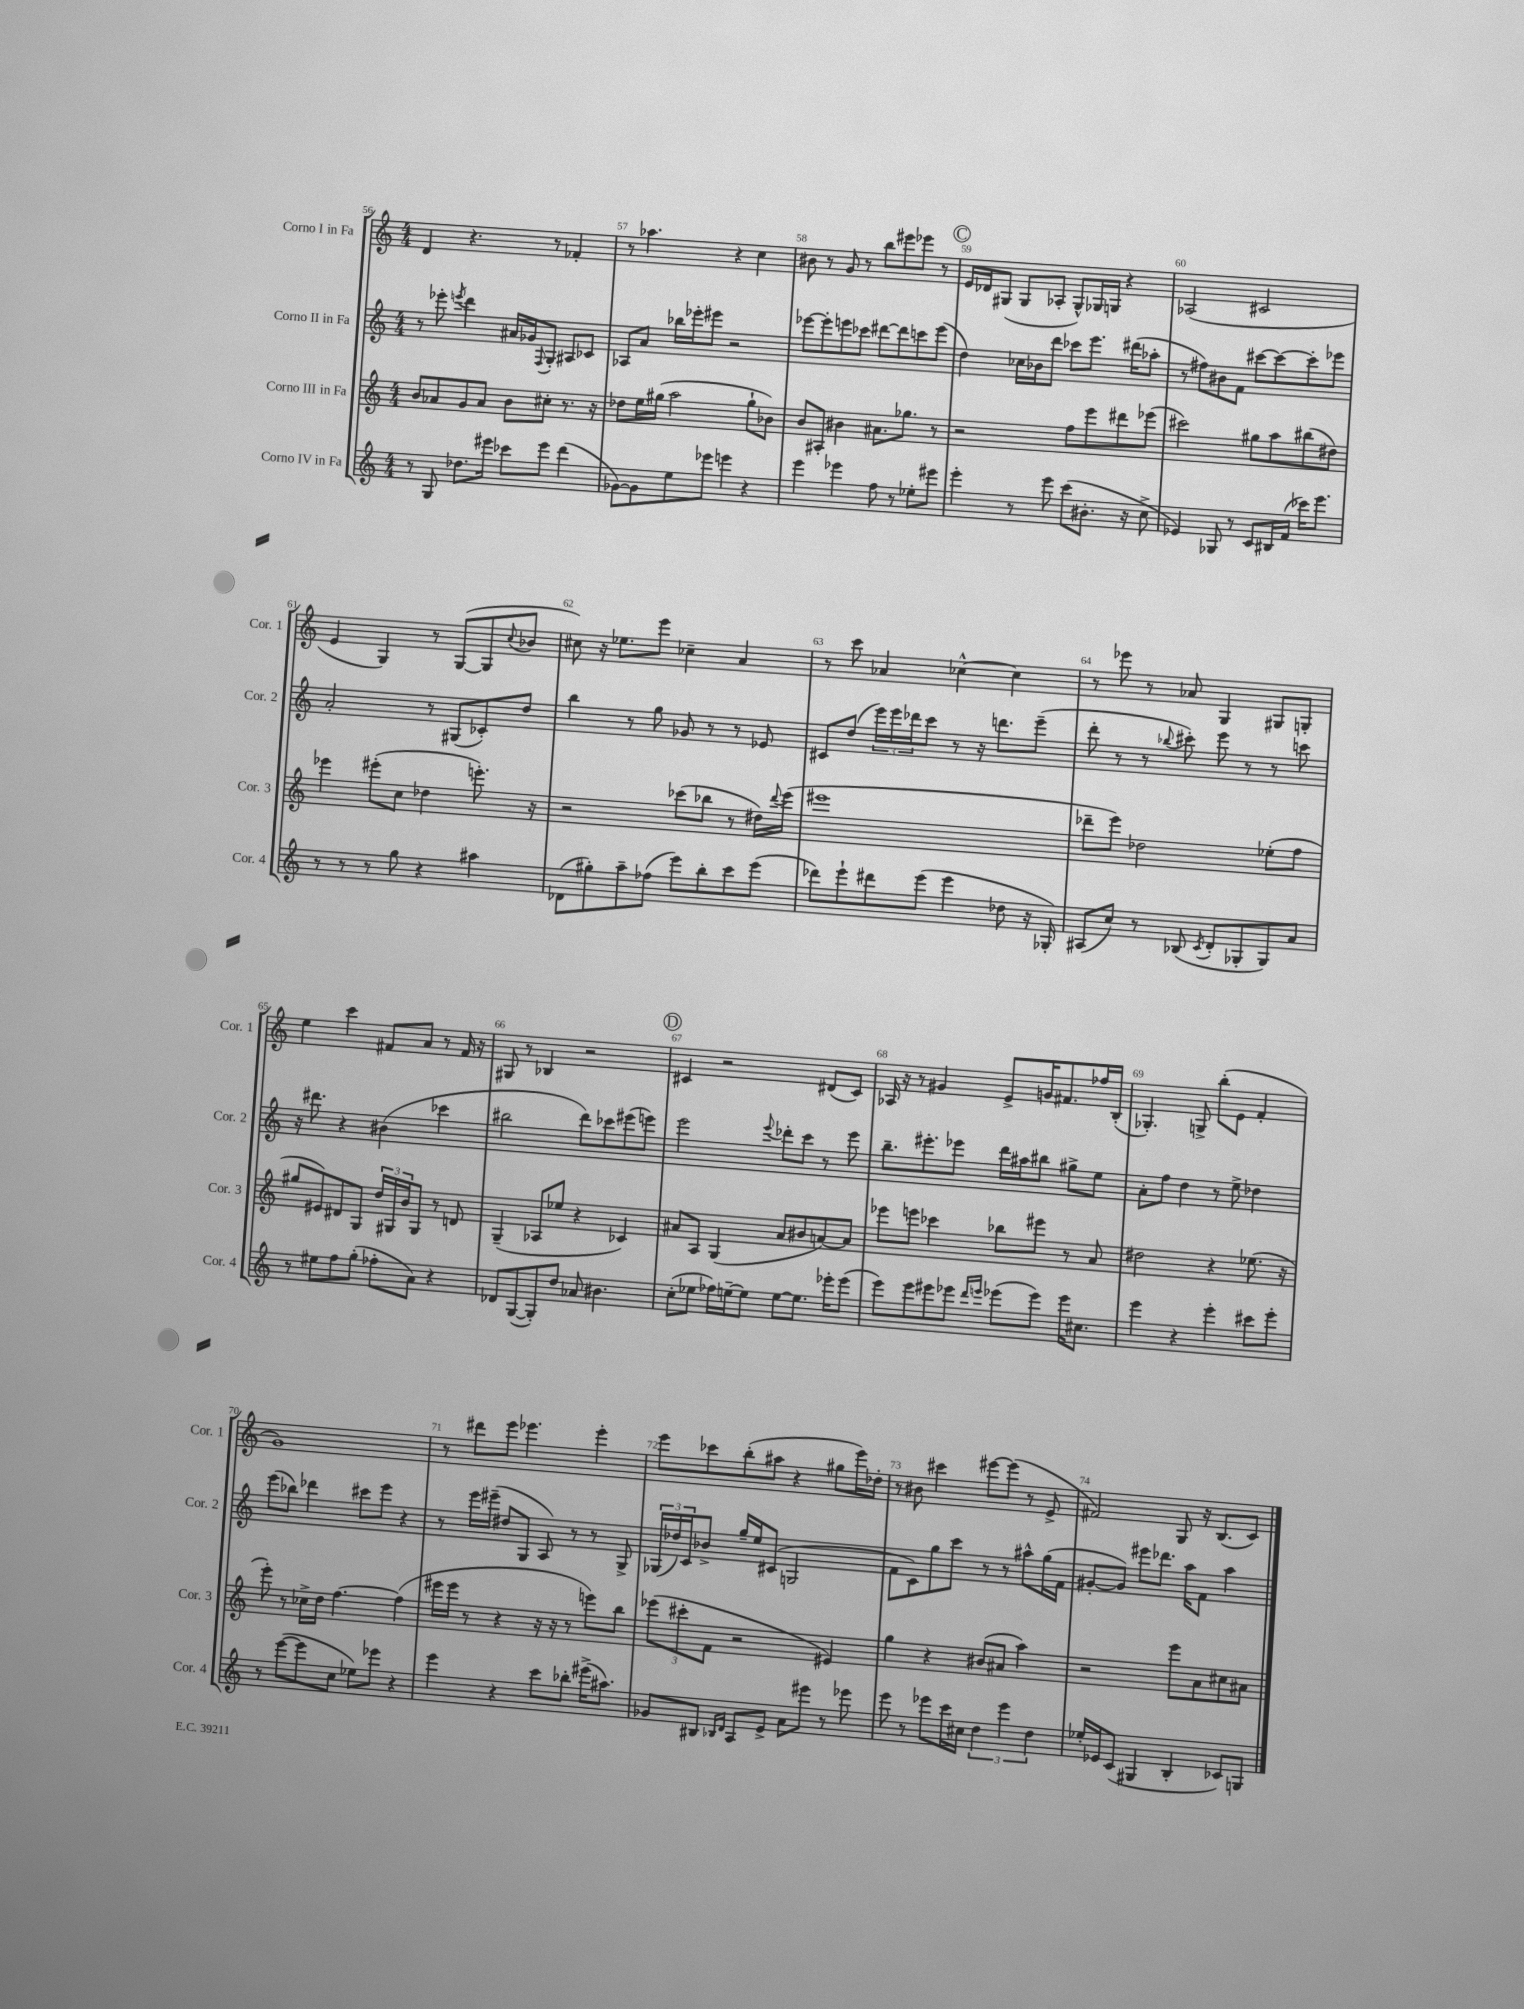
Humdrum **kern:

**kern	**kern	**kern	**kern
*part4	*part3	*part2	*part1
*staff4	*staff3	*staff2	*staff1
*I"Corno IV in Fa	*I"Corno III in Fa	*I"Corno II in Fa	*I"Corno I in Fa
*I'Cor. 4	*I'Cor. 3	*I'Cor. 2	*I'Cor. 1
*clefG2	*clefG2	*clefG2	*clefG2
*k[]	*k[]	*k[]	*k[]
*M4/4	*M4/4	*M4/4	*M4/4
=56	=56	=56	=56
8r	8b/L	8r	4d/
8G/	8a-X/	8eee-X'\	.
.	.	8qeeen/	.
8.dd-X\L	8g/	4ddd\	4.r
.	8a-/J	.	.
16eee#X\Jk	.	.	.
8ccc-X\L	8b\L	16a#X/LL	.
.	.	16g-X/J	.
.	.	8qqF/	.
8eee#\J	8cc#X'\J	8G'/J	8r
(4ddd\	8.r	8A#X/L	4f-X'/
.	.	8c-X/J	.
.	16r	.	.
=57	=57	=57	=57
[8g-X\L)	8dd-X\L	8A-X/L	8r
8g-\]	16ee\L	8a/J	4.aa-X\
.	(16gg#X\JJ	.	.
8ee\	2aa\	16bb-X\LL	.
.	.	16eee-X'\J	.
8eee-X\J	.	8eee#X\J	.
4eeen\	.	2r	4r
4r	8gg#`\L	.	4cc\
.	8b-X\J)	.	.
=58	=58	=58	=58
4eee\	8b/L	[8eee-X\L	8b#X\
.	8A#X'/J	8eee-'\]	8r
4eee-X\	4b#X\	8eeen\	8g/
.	.	8ccc-X\J	8r
8ff\	8.a#X\L	[8ddd#X\L	8bb\L
8r	.	8ddd#\]	8eee#X\
.	8.gg-X\J	.	.
8ee-X'\L	.	8cccn\	8eee-X\J
8eee#X\J	8r	(8eee\J	8r
!!LO:REH:place=s1:t=C
=59	=59	=59	=59
4eee'\	2r	4dd\)	16e/LL
.	.	.	16d-X/J
.	.	.	(8G#X/J
8r	.	16cc-X\LL	8G#/L
.	.	16b-X\J	.
8eee\	.	8ddd\J	8A-X'/J
(8ccc\L	8ff\L	8ccc-X\L	8G#^^/L)
8.b#X'\J	8eee\	8.eee\J	16G-X/L
.	.	.	16Gn/JJ
.	8ddd#X\	.	4r
16r	.	(16ddd#X\KL	.
8cc^\	(8eee-X\J	8aa-X'\J	.
=60	=60	=60	=60
4e-X/)	2ccc#X\)	8r	(2A-X/
.	.	8ff#X\L)	.
8G-X/	.	8b#X\	.
8r	.	8f\J	.
8c/L	8gg#X\L	[8ccc#X\L	2c#X/
16B#X/L	8aa\	8ccc#\_	.
(16f/JJ	.	.	.
16ccc-X\KL)	(8bb#X\	8ccc#'\]	.
8.eee\J	.	.	.
.	8dd#X\J)	8eee-X\J	.
!!LO:LB:g=z
=61	=61	=61	=61
8r	4eee-X\	2a'/	4e/
8r	.	.	.
8r	(8eee#X'\L	.	4G/)
8gg\	8cc\J	.	.
4r	4dd-X\	8r	8r
.	.	(8G#X/L	([8G/L
4aa#X\	8.eeen'\)	8c-X'/)	8G/]
.	.	.	8qqcc/
.	.	8dd/J	8b-X/J
.	16r	.	.
=62	=62	=62	=62
(8d-X\L	2r	4bb\	8cc#X\)
8gg#X'\)	.	.	16r
.	.	.	8.ee-X\L
8aa~\	.	8r	.
(8ff-X\J	.	8gg\	8eee\J
8eee\L)	(8ccc-X\L	8g-X/	4cc-X~\
8bb'\	8bb-X\J	8r	.
8ccc\	8r	8r	4a/
(8eee\J	16dd#X\LL)	8e-X/	.
.	8qqddd/	.	.
.	(16eee\JJ	.	.
=63	=63	=63	=63
8ddd-X\L)	1eee#X	8c#X/L	8r
8eee`\	.	(8dd/J	8ccc\
8ddd#X\	.	24eee\LL)	4a-X/
.	.	24eee\	.
.	.	24ddd-X\J	.
(8eee\J	.	8ccc\J	.
4eee\	.	8r	[4cc-X^^\
.	.	16r	.
.	.	8.dddn\L	.
8dd-X\	.	.	4cc-\]
16r	.	(8eee~\J	.
16G-X'/)	.	.	.
=64	=64	=64	=64
(8A#X/L	8ddd-X~\L	8ddd'\	8r
8cc/J)	8eee\J)	8r	8eee-X\
8r	2dd-X\	8r	8r
.	.	8qqbb-X/	.
(8B-X/	.	8ccc#X'\)	8a-X/
8qc/	.	.	.
8d'/L	.	8eee\	4G/
8G-X'/	.	8r	.
8G-/)	(8ee-X'\L	8r	8G#X/L
8a/J	8ff\J	8cccn\	8Gn'/J
!!LO:LB:g=z
=65	=65	=65	=65
8r	8gg#X/L	16r	4ee\
.	.	8.ddd#X\	.
8ee#X\L	8e#X/)	.	.
8ff\	8d#X/	4r	4ccc\
(8gg'\J	8G/J	.	.
8ff-X'\L	24dd/LL	(4b#X\	8f#X/L
.	24G#X/	.	.
.	24b/J	.	.
8a\J)	8G#/J	.	8a/J
4r	8r	4ccc-X\	8r
.	8dn/	.	16f#/
.	.	.	16r
=66	=66	=66	=66
8d-X/L	(4G~/	2bb#X\	8G#X/
([8G/	.	.	8r
8G'/])	8A-X/L	.	4B-X/
8dd/J	8ee-X/J	.	.
8a-X/	4r	8ddd\L)	2r
4.b#X\	.	8ccc-X\	.
.	4c-X/)	(8eee#X\	.
.	.	8eeen\J)	.
!!LO:REH:place=s1:t=D
=67	=67	=67	=67
(8cc'\L	8a#X/L	2eee\	4c#X/
8ee-X\J	8A/J	.	.
16ff-X\LL)	(4G/	.	2r
[16een~\J	.	.	.
8ee\J]	.	.	.
.	.	8qqeee/	.
[8ee\L	8a#/L	8ddd-X'\L	.
8.ee\J]	8b#X/	8ccc\J	.
.	[8an/)	8r	(8d#X/L
16eee-X'\KL	.	.	.
(8eee-\J	8a/J]	8eee\	8c#/J)
=68	=68	=68	=68
8eee\L)	8eee-X\L	8.bb~\L	16A-X/
.	.	.	16r
8eee\	8eeen\J	.	8r
.	.	8.eee#X'\	.
8eee#X\	4ccc-X\	.	4g#X/
8eee-X\J	.	8eee-X\J	.
16qqddd/LL	.	.	.
16qqeeen/JJ	.	.	.
(8eee-X\L	8bb-X\L	16ddd\LL	8e^/L
.	.	16aa#X\J	.
8eee-\J)	8eee#X\J	8bb#X\J	16gn/K
.	.	.	8.f#X/
16eee-\KL	8r	8gg#X^\L	.
8.cc#X\J	.	.	.
.	8a/	8ee\J	16ff-X/L
.	.	.	(16B'/JJ
=69	=69	=69	=69
4eee\	2dd#X\	8a'\L	4.G-X'/)
.	.	8ff\J	.
4r	.	4dd\	.
.	.	.	8Gn^/
4eee'\	4r	8r	(8bb'\L
.	.	8ee^\	8e\J
8ccc#X\L	(8.ee-X\	4dd-X\	4f'/
8eee'\J	.	.	.
.	16r	.	.
!!LO:LB:g=z
=70	=70	=70	=70
8r	8eee'\)	(8eee\L	1g)
([8eee\L	8r	8bb-X\J)	.
8eee\]	16cc-X^\LL	4ddd-X\	.
.	16dd\JJ	.	.
8cc\J	[4.ff\	.	.
8ee-X\L)	.	8ccc#X\L	.
8eee-X\J	.	8eee\J	.
4r	(4ff\]	4r	.
=71	=71	=71	=71
4eee\	16eee#X\LL	8r	8r
.	16eee#\JJ	.	.
.	8r	16eee\LL	8ddd#X\L
.	.	(16eee#X~\JJ	.
4r	4r	8dd#X/L	8eee\J
.	.	8G/J	4.eee-X\
8ccc\L	16r	8A/)	.
.	16r	.	.
8bb-X'\J	8r	8r	.
(16eee#X^\KL	8eeen\L)	8r	4eee-'\
8.aa#X\J)	.	.	.
.	8bb\J	8G^/	.
=72	=72	=72	=72
8g-X/L	(12eee-X\L	(24G-X/LL	8eee\L
.	.	24dd-X/)	.
.	12ccc#X'\	24c/J	.
8B#X/J	.	8b-X^/J	8ccc-X\
.	12f\J	.	.
16qqB-X/LL	.	.	.
16qqd/JJ	.	.	.
8A/L	2r	16gg~/LL	(8bb'\
.	.	16ee/J	.
8e^/J	.	(8c#X/J	8aa#X\J
8a\L	.	2Gn/	4r
8eee#X\J	.	.	.
8r	4e#X/)	.	8gg#X\L
8eee-X\	.	.	16eee\L)
.	.	.	16dd-X'\JJ
=73	=73	=73	=73
8eee\	4gg\	8f\L	8r
8r	.	8c\)	8b#X\
8eee-X\L	4r	8gg\	4ccc#X\
16ccc\L	.	8ccc\J	.
16cc#X\JJ	.	.	.
6dd\	(8b#X/L	8r	[8eee#X\L
.	8a#X/J	8r	(8eee#\J]
6eee-\	.	.	.
.	4aa\)	8aa#X^^\L	8r
6dd\	.	.	.
.	.	(16gg\L	8e^/
.	.	16f\JJ	.
=74	=74	=74	=74
16ee-X'/LL	2r	[8g#X'/L	2f#X/)
16e-X/J	.	.	.
(8c/J	.	8g#/J])	.
4G#X/	.	8eee#X\L	.
.	.	8.ddd-X\J	.
4B'/	8eee\L	.	8G/
.	.	16aa\KL	.
.	8a\	8f\J	16r
.	.	.	(8.B/L
8c-X/L)	8cc#X\	4aa\	.
8Gn/J	8a#X\J	.	8c/J)
==	==	==	==
*-	*-	*-	*-
